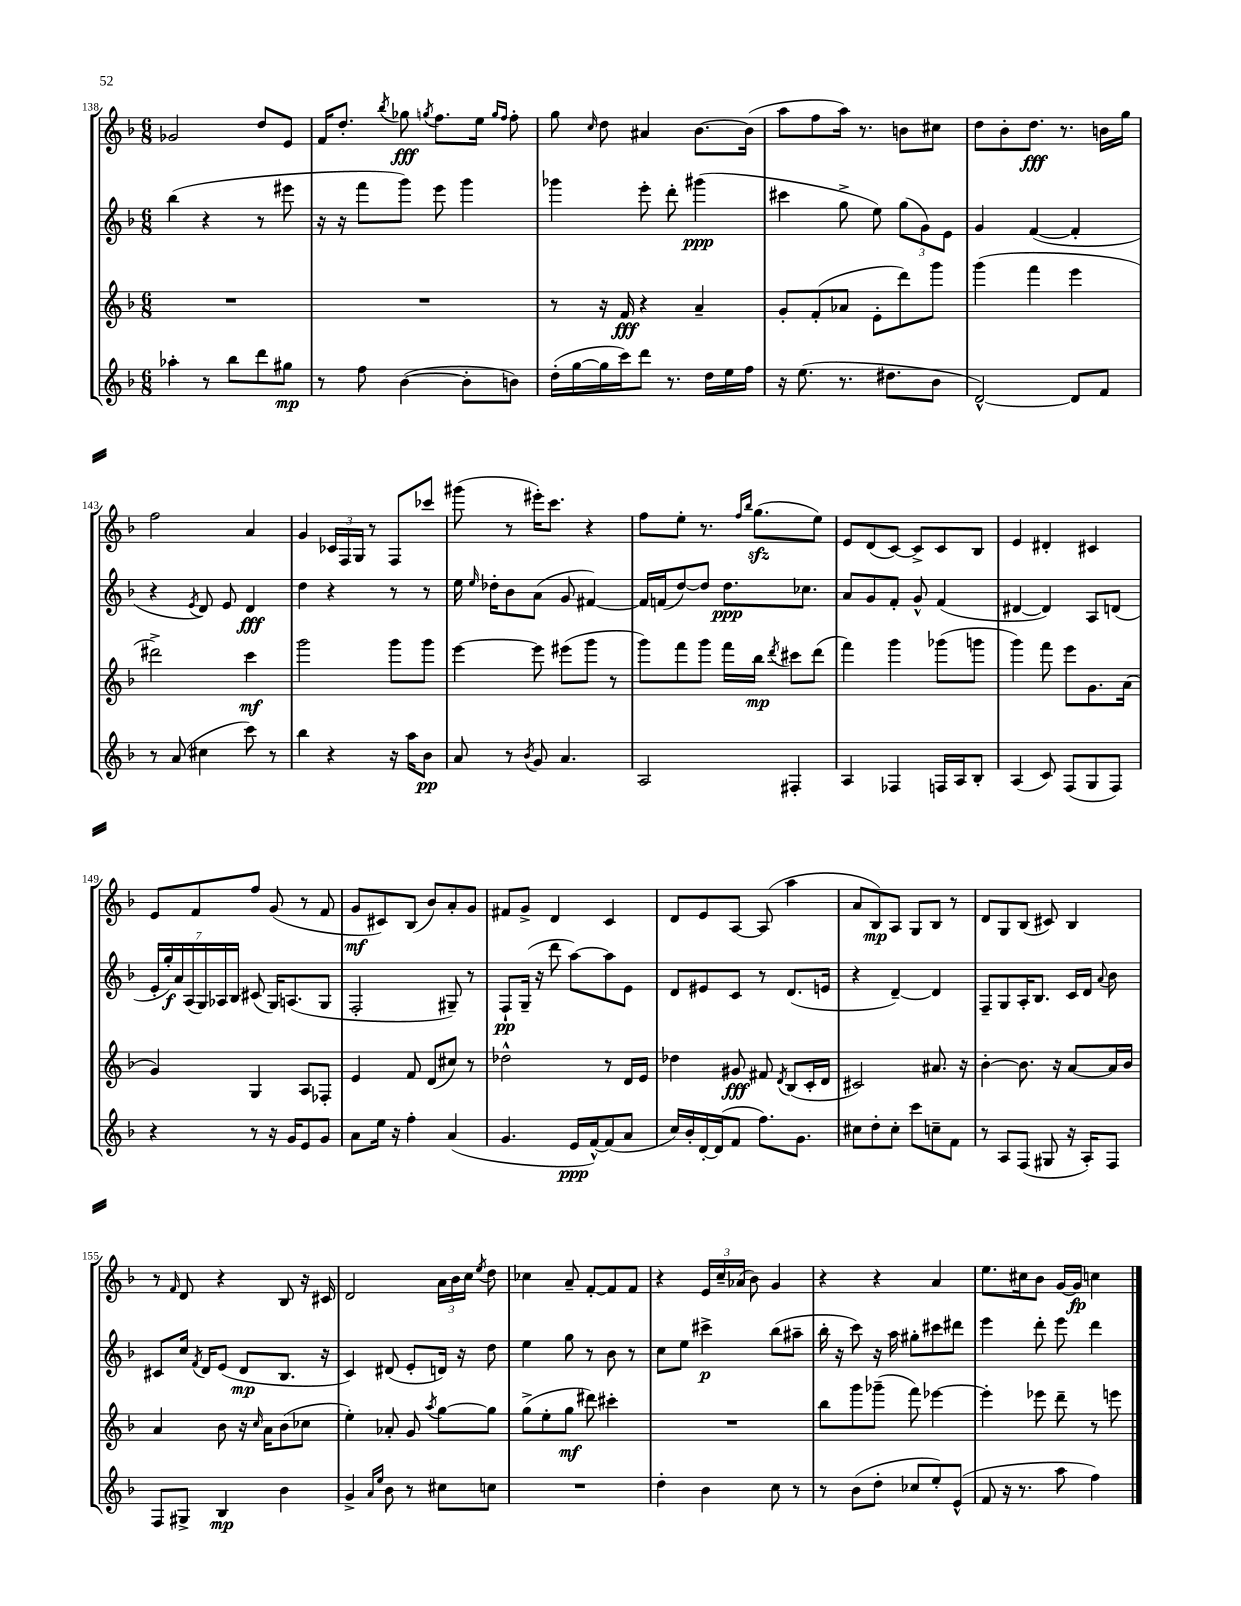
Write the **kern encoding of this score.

**kern	**kern	**kern	**kern
*staff4	*staff3	*staff2	*staff1
*clefG2	*clefG2	*clefG2	*clefG2
*k[b-]	*k[b-]	*k[b-]	*k[b-]
*M6/8	*M6/8	*M6/8	*M6/8
4aa-'	2.r	(4bb-	2g-
8r	.	4r	.
8bb-	.	.	.
8ddd	.	8r	8dd
8gg#	.	8eee#	8e
=	=	=	=
8r	2.r	16r	16f
.	.	16r	8.dd'
8ff	.	8fff	.
.	.	.	8qbb-
([4b-	.	8ggg)	8gg-
.	.	.	8qgg
.	.	8eee	8.ff
8b-']	.	4ggg	.
.	.	.	16ee
.	.	.	16qqgg
.	.	.	16qqff
8b)	.	.	8ff'
=	=	=	=
(16dd'	8r	4ggg-	8gg
[16gg	.	.	.
.	.	.	16qqcc
16gg]	16r	.	8dd
16ccc)	16f	.	.
8ddd	4r	8eee'	4a#
8.r	.	8ddd'	.
.	4a~	(4ggg#	[8.b-
16dd	.	.	.
16ee	.	.	.
16ff	.	.	(16b-]
=	=	=	=
16r	8g'	4ccc#	8aa
(8.ee	.	.	.
.	(8f'	.	8ff
8.r	8a-	8gg^	16aa)
.	.	.	8.r
.	8e'	8ee)	.
8.dd#	.	.	.
.	8ddd)	(12gg	8b
.	.	12g)	.
8b-	8ggg	.	8cc#
.	.	12e	.
=	=	=	=
[2d^^)	(4ggg	4g	8dd
.	.	.	8b-'
.	4fff	([4f	8.dd
.	.	.	8.r
8d]	4eee	4f']	.
8f	.	.	16b
.	.	.	16gg
=	=	=	=
8r	2ddd#^)	4r	2ff
(8a	.	.	.
.	.	8qe	.
4cc#	.	8d)	.
.	.	8e	.
8ccc)	4ccc	4d	4a
8r	.	.	.
=	=	=	=
4bb-	2ggg	4dd	4g
4r	.	4r	24c-
.	.	.	24F
.	.	.	24G
.	.	.	8r
16r	8ggg	8r	8F
16aa	.	.	.
8b-	8ggg	8r	8ccc-
=	=	=	=
8a	[4eee	16ee	(8ggg#
.	.	16qqee	.
.	.	16dd-'	.
8r	.	8b-	8r
8qb-	.	.	.
8g	8eee]	(8a	16eee#')
.	.	.	8.ccc
4.a	(8eee#	8g	.
.	8ggg	[4f#)	4r
.	8r	.	.
=	=	=	=
2A	8ggg)	16f#]	8ff
.	.	(16f	.
.	8fff	[8dd)	8ee'
.	8ggg	8dd]	8.r
.	16fff	8.dd	.
.	.	.	16qqff
.	.	.	16qqbb-
.	16bb-	.	(8.gg
.	8qddd	.	.
4F#'	8ccc#	.	.
.	.	8.cc-	.
.	(8ddd	.	8ee)
=	=	=	=
4A	4fff)	8a	8e
.	.	8g	(8d
4F-	4ggg	8f'	[8c)
.	.	8g^^	8c^]
16F	(8ggg-	(4f	8c
16A	.	.	.
8B-'	8ggg	.	8B-
=	=	=	=
(4A	4ggg)	[4d#	4e
8c)	8fff	4d#])	4d#'
(8F	8eee	.	.
8G	8.g	8A	4c#
8F)	.	(8d	.
.	(16a	.	.
=	=	=	=
4r	4g)	28e'	8e
.	.	28gg')	.
.	.	28a	.
.	.	(28A	.
.	.	.	8f
.	.	28G)	.
.	.	28A-	.
.	.	28B-	.
8r	4G	(8c#	8ff
16r	.	16G)	(8g
16g	.	(8.A	.
8e	8A	.	8r
8g	8F-'	8G	8f
=	=	=	=
8a	4e	2F'	8g
16ee	.	.	8c#)
16r	.	.	.
4ff'	8f	.	(8B-
.	(8d	.	8b-)
(4a	8cc#)	8G#~)	8a'
.	8r	8r	8g
=	=	=	=
4.g	2dd-^^	8F`	8f#
.	.	(16G~	8g^
.	.	16r	.
.	.	8ddd	4d
16e	.	[8aa)	.
[16f^^)	.	.	.
(8f]	8r	8aa]	4c
8a	16d	8e	.
.	16e	.	.
=	=	=	=
16cc)	4dd-	8d	8d
16b-'	.	.	.
[16d'	.	8e#	8e
(16d]	.	.	.
8f	8g#	8c	[8A
8.ff)	8f#	8r	(8A]
.	8qd	.	.
.	(8B-	(8.d	4aa
8.g	.	.	.
.	16c'	.	.
.	16d	16e	.
=	=	=	=
8cc#	2c#)	4r	8a
8dd'	.	.	8B-)
8cc#'	.	[4d~)	8A
8ccc	.	.	8G
8cc~	8.a#	4d]	8B-
8f	.	.	8r
.	16r	.	.
=	=	=	=
8r	[4b-'	8F~	8d
8A	.	8G	8G
(8F	8.b-]	16A'	(8B-
.	.	8.B-	.
8G#	.	.	8c#)
.	16r	.	.
16r	[8a	16c	4B-
16A')	.	16d	.
.	.	8qqa	.
8F	16a]	8b-	.
.	16b-	.	.
=	=	=	=
8F	4a	8c#	8r
.	.	.	16qqf
8G#^	.	16cc	8d
.	.	8qf	.
.	.	16d	.
4B-	8b-	(8e	4r
.	16r	8d	.
.	16qqcc	.	.
.	16a	.	.
4b-	(8b-	8.B-	8B-
.	8cc-	.	16r
.	.	16r	16c#
=	=	=	=
4g^	4ee')	4c)	2d
16qqa	.	.	.
16qqee	.	.	.
8b-	8a-'	(8d#	.
8r	8g	8e'	.
.	8qaa	.	.
8cc#	[8gg	16d)	24a
.	.	.	24b-
.	.	16r	.
.	.	.	24cc
.	.	.	8qee
8cc	8gg]	8dd	8dd
=	=	=	=
2.r	(8gg^	4ee	4cc-
.	8ee'	.	.
.	8gg	8gg	8a~
.	8ddd#)	8r	[8f'
.	4ccc#'	8b-	8f]
.	.	8r	8f
=	=	=	=
4dd'	2.r	8cc	4r
.	.	8ee	.
4b-	.	4ccc#^	24e
.	.	.	24cc~
.	.	.	(24a-
.	.	.	8b-)
8cc	.	(8bb-	4g
8r	.	8aa#~	.
=	=	=	=
8r	8bb-	16bb-'	4r
.	.	16r	.
(8b-	8ggg	8ccc)	.
8dd'	(8ggg-~	16r	4r
.	.	16aa	.
8cc-	8fff)	8gg#'	.
8ee')	[4eee-	8ccc#	4a
(8e^^	.	8ddd#	.
=	=	=	=
8f	4eee-']	4eee	8.ee
16r	.	.	.
8.r	.	.	16cc#
.	8eee-	8ddd'	8b-
8aa	8ddd~	8eee	[16g
.	.	.	16g]
4ff)	8r	4ddd	4cc
.	8eee	.	.
==	==	==	==
*-	*-	*-	*-
